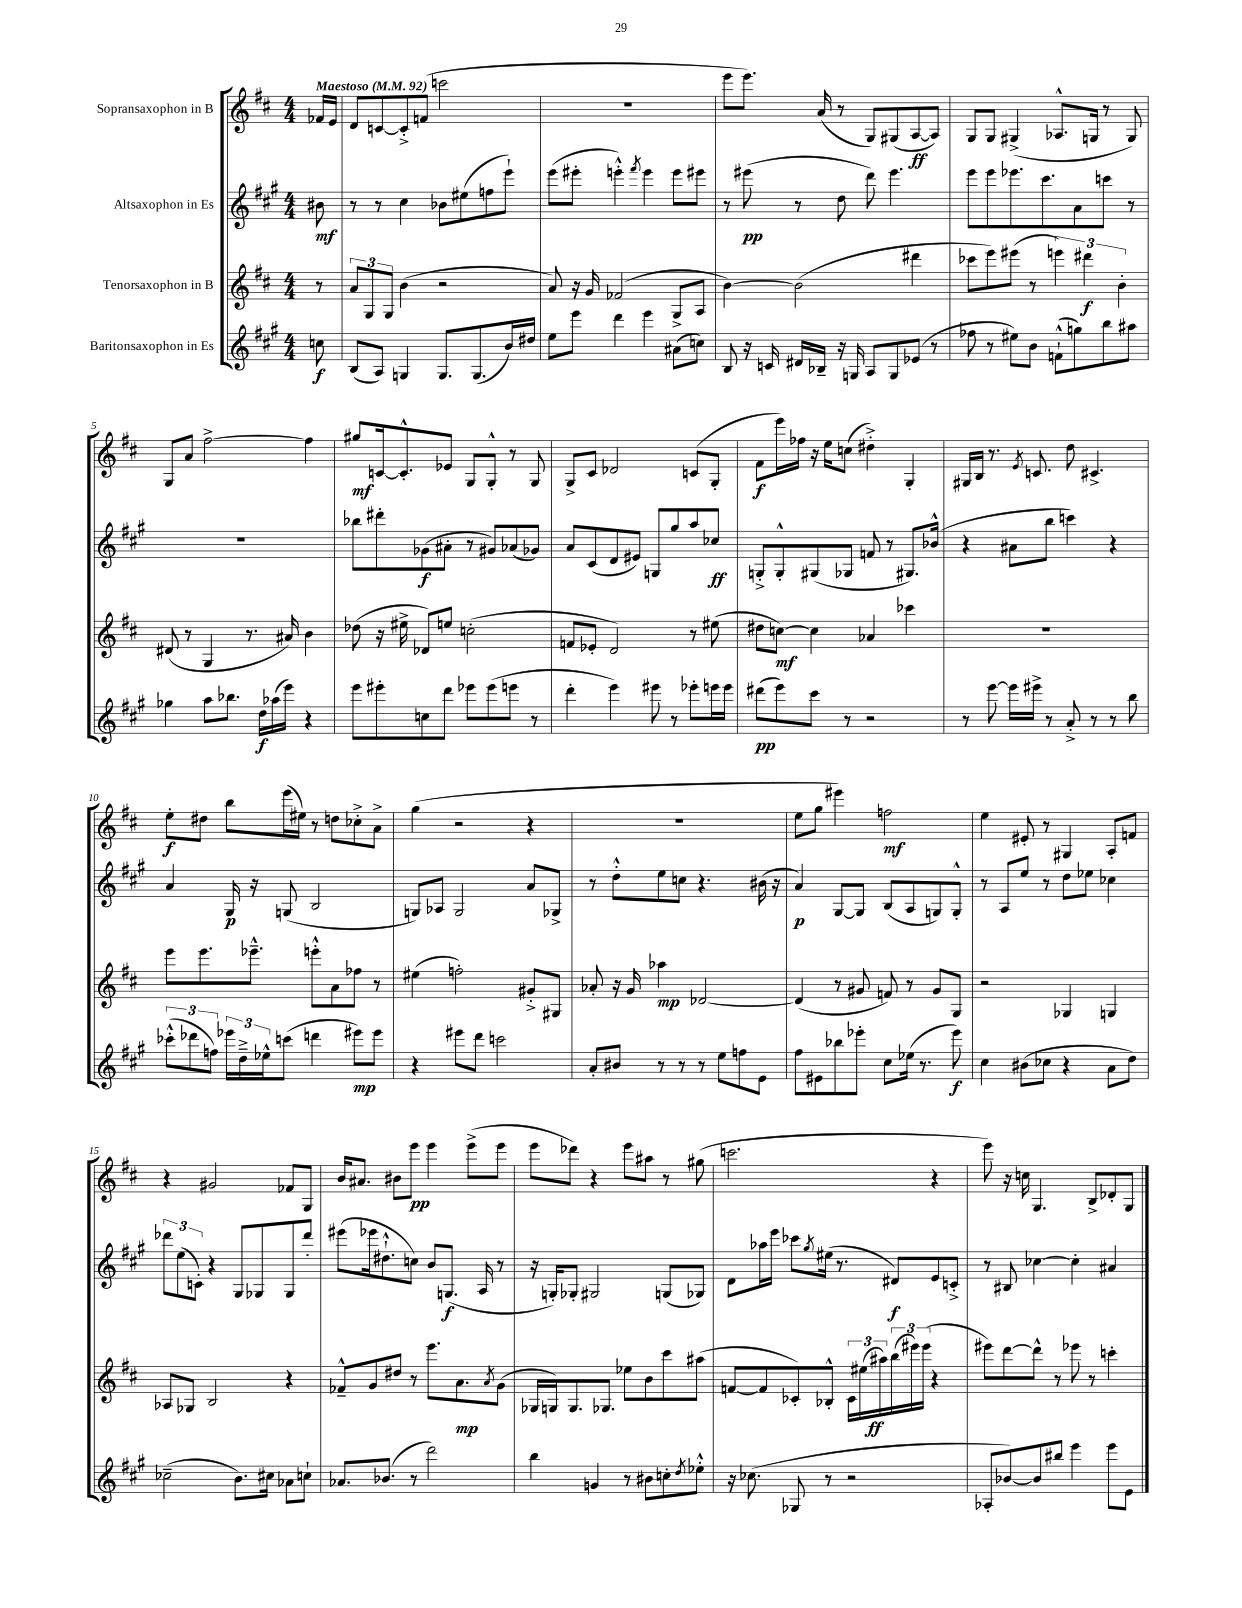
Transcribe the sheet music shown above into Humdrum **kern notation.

**kern	**kern	**kern	**kern
*staff4	*staff3	*staff2	*staff1
*clefG2	*clefG2	*clefG2	*clefG2
*k[f#c#g#]	*k[f#c#]	*k[f#c#g#]	*k[f#c#]
*M4/4	*M4/4	*M4/4	*M4/4
*MM92	*MM92	*MM92	*MM92
8cc	8r	8b#	16f-
.	.	.	16e
=	=	=	=
(8B	12a	8r	8d
.	12G	.	.
8A)	.	8r	[8c
.	12G	.	.
4G	(4b	4cc#	8c'^]
.	.	.	(8f
8.G	2r	8b-	2ccc
.	.	(8ee#	.
(8.G	.	.	.
.	.	8ff	.
16b)	.	8eee`)	.
16dd#	.	.	.
=	=	=	=
8ee	8a)	(8eee	1r
8eee	16r	8eee#'	.
.	16g	.	.
4ddd	(2f-	4eee'^^)	.
.	.	8qfff#	.
4eee	.	4eee	.
(8a#	8G^	8eee	.
8cc)	8A	8eee#	.
=	=	=	=
8B	[4b)	8r	8eee
16r	.	(8eee#	8.eee)
16c	.	.	.
16d#	(2b]	8r	.
16B-~	.	.	(16a
16r	.	8dd	8r
16G	.	.	.
8A	.	8ddd)	8G)
8G	.	4.eee#	(8G#
(8e-	4ddd#	.	[8A
8r	.	.	8A])
=	=	=	=
8ff-	8ccc-	8eee	8G
8r	8eee)	8eee	8G
8ee#)	(8eee#	8.eee-	(4G#^
8b	8r	.	.
.	.	8.ccc#	.
(8f`^^	6eee)	.	8.A-^^
8gg)	.	8a	.
.	6ddd#	.	.
.	.	.	16G
8bb	.	8ccc	8r
.	6b'	.	.
8aa#	.	8r	8G)
=	=	=	=
4gg-	(8d#	1r	8G
.	8r	.	8a
8aa	4G	.	[2ff#^
8.bb-	.	.	.
.	8.r	.	.
16dd	.	.	.
(16aa-	.	.	.
16eee)	16a#)	.	.
4r	4b	.	4ff#]
=	=	=	=
8eee	(8dd-	8bb-	8gg#
8eee#'	16r	8ddd#'	[16c
.	16ee#^	.	8.c'^^]
8cc	8d-)	(8g-	.
8ddd	8ee	8a#'	8e-
8eee-	(2cc'	8r	8G
(8eee-	.	8g#)	8G'^^
8eee	.	(8a-	8r
8r	.	8g-)	8G
=	=	=	=
4ddd'	8f	8a	8G^
.	8e-'	(8c#	8c#
4eee)	2d)	8d	2d-
.	.	8e#)	.
8eee#	.	8G	.
8r	.	8gg#	.
8eee-'	8r	8aa	(8c
16eee	(8ee#	8cc-	8G'
16eee	.	.	.
=	=	=	=
(8ddd#	8dd#	8G'^	8f#
8eee)	[8cc)	8G'^^	16eee)
.	.	.	16ff-
8ccc#	4cc]	(8G#	16r
.	.	.	16ee
8r	.	8G-	(8cc
2r	4a-	8f	4dd#'^)
.	.	8r	.
.	4ccc-	8.G#)	4G'
.	.	(16b-^^	.
=	=	=	=
8r	1r	4r	16G#
.	.	.	16B
[8eee	.	.	8.r
16eee]	.	8a#	.
.	.	.	8qe
16eee#^	.	.	8.c
8r	.	8bb	.
8a'^	.	4ccc)	8dd
8r	.	.	4.c#^
8r	.	4r	.
8bb	.	.	.
=	=	=	=
(12ccc-'^^	8eee	4a	8ee'
12ddd-	.	.	.
.	8.eee	.	8dd#
12ff)	.	.	.
24eee-	.	16G#	8bb
24dd~^	.	.	.
.	8.eee-~^^	16r	.
24ee-^^	.	.	.
(8ccc	.	(8G	(16eee
.	.	.	16ee#)
4ddd	8eee'^^	2B	8r
.	8a	.	8dd
8eee#)	8ff-	.	8cc-'^
8eee#	8r	.	8a^
=	=	=	=
4r	(4ee#	8G)	(4gg
.	.	8A-	.
8eee#	2ff')	2G	2r
8ddd	.	.	.
2ccc	.	.	.
.	8g#'^	8a	4r
.	8G#	8G-^	.
=	=	=	=
8a'	8a-'	8r	1r
8b#	16r	8dd'^^	.
.	16g	.	.
8r	4aa-	8ee	.
8r	.	8cc	.
8r	[2d-	4.r	.
8ee	.	.	.
8ff	.	.	.
8e	.	(16b#	.
.	.	16r	.
=	=	=	=
8ff#	(4d-]	4a)	8ee
8e#	.	.	8gg
8bb-	8r	[8G#	4eee#)
8eee-'	8g#	8G#]	.
8cc#	8f)	(8B	2ff
(16ee-	8r	8A	.
8.r	.	.	.
.	8g#	8G)	.
8eee-)	8G	8G'^^	.
=	=	=	=
4cc#	2r	8r	4ee
.	.	8A	.
(8b#	.	8ee	8e#'
8cc-	.	8r	8r
4r	4G-	8dd	4G#
.	.	8ee-	.
8a	4G	4cc-	8A'
8dd)	.	.	8f
=	=	=	=
(2cc-~	8A-	12ddd-	4r
.	.	(12ee	.
.	8G-	.	.
.	.	12c')	.
.	2B	4r	2g#
8.b)	.	8G#	.
.	.	8G-	.
16cc#	.	.	.
8a-	4r	8G-	8f-
8cc`	.	8ddd-'	8G
=	=	=	=
8.a-	8f-~^^	(8eee#	16b
.	.	.	8.a#
.	8g	16eee-	.
(8.b-	.	8.dd#`^^	.
.	8dd#	.	8b#
8r	8r	8cc)	8eee
2ddd)	8.eee	8b	4eee
.	.	(8.G	.
.	8.a	.	.
.	.	.	(8eee^
.	.	16A	.
.	8qa	.	.
.	(8g	8r	8eee
=	=	=	=
4bb	16G-	16r	8eee
.	16G)	16G')	.
.	8.G	8G-'	8ddd-)
4g	.	2G#	4r
.	8.G-	.	.
8r	8ee-	.	8eee
8b#	8b	.	8aa#
8cc'	8ccc#	(8G	8r
8qdd	.	.	.
8ee-'^^	(8aa#	8G-)	(8gg#
=	=	=	=
16r	[8f	8d	2.ccc
(8.cc-	.	.	.
.	8f]	16aa-	.
.	.	16eee	.
8G-	8c-')	8ccc-	.
.	.	8qgg#	.
8r	8B-'^^	(16ee#	.
.	.	8.r	.
2r	24c-	.	.
.	(24ee#	.	.
.	24aa#)	.	.
.	(24bb	8d#)	.
.	24eee#)	.	.
.	(24eee#	.	.
.	4r	8e	4r
.	.	8c'^	.
=	=	=	=
8A-'	8eee#)	8r	8eee)
[8b-)	[8ddd	8B#	16r
.	.	.	16cc
8b-]	8ddd^^]	[4cc-	4.G
8bb#	8r	.	.
4eee	8eee-	4cc-']	.
.	8r	.	8B^
8eee	4ccc'	4a#	8d-'
8e	.	.	8G
==	==	==	==
*-	*-	*-	*-
